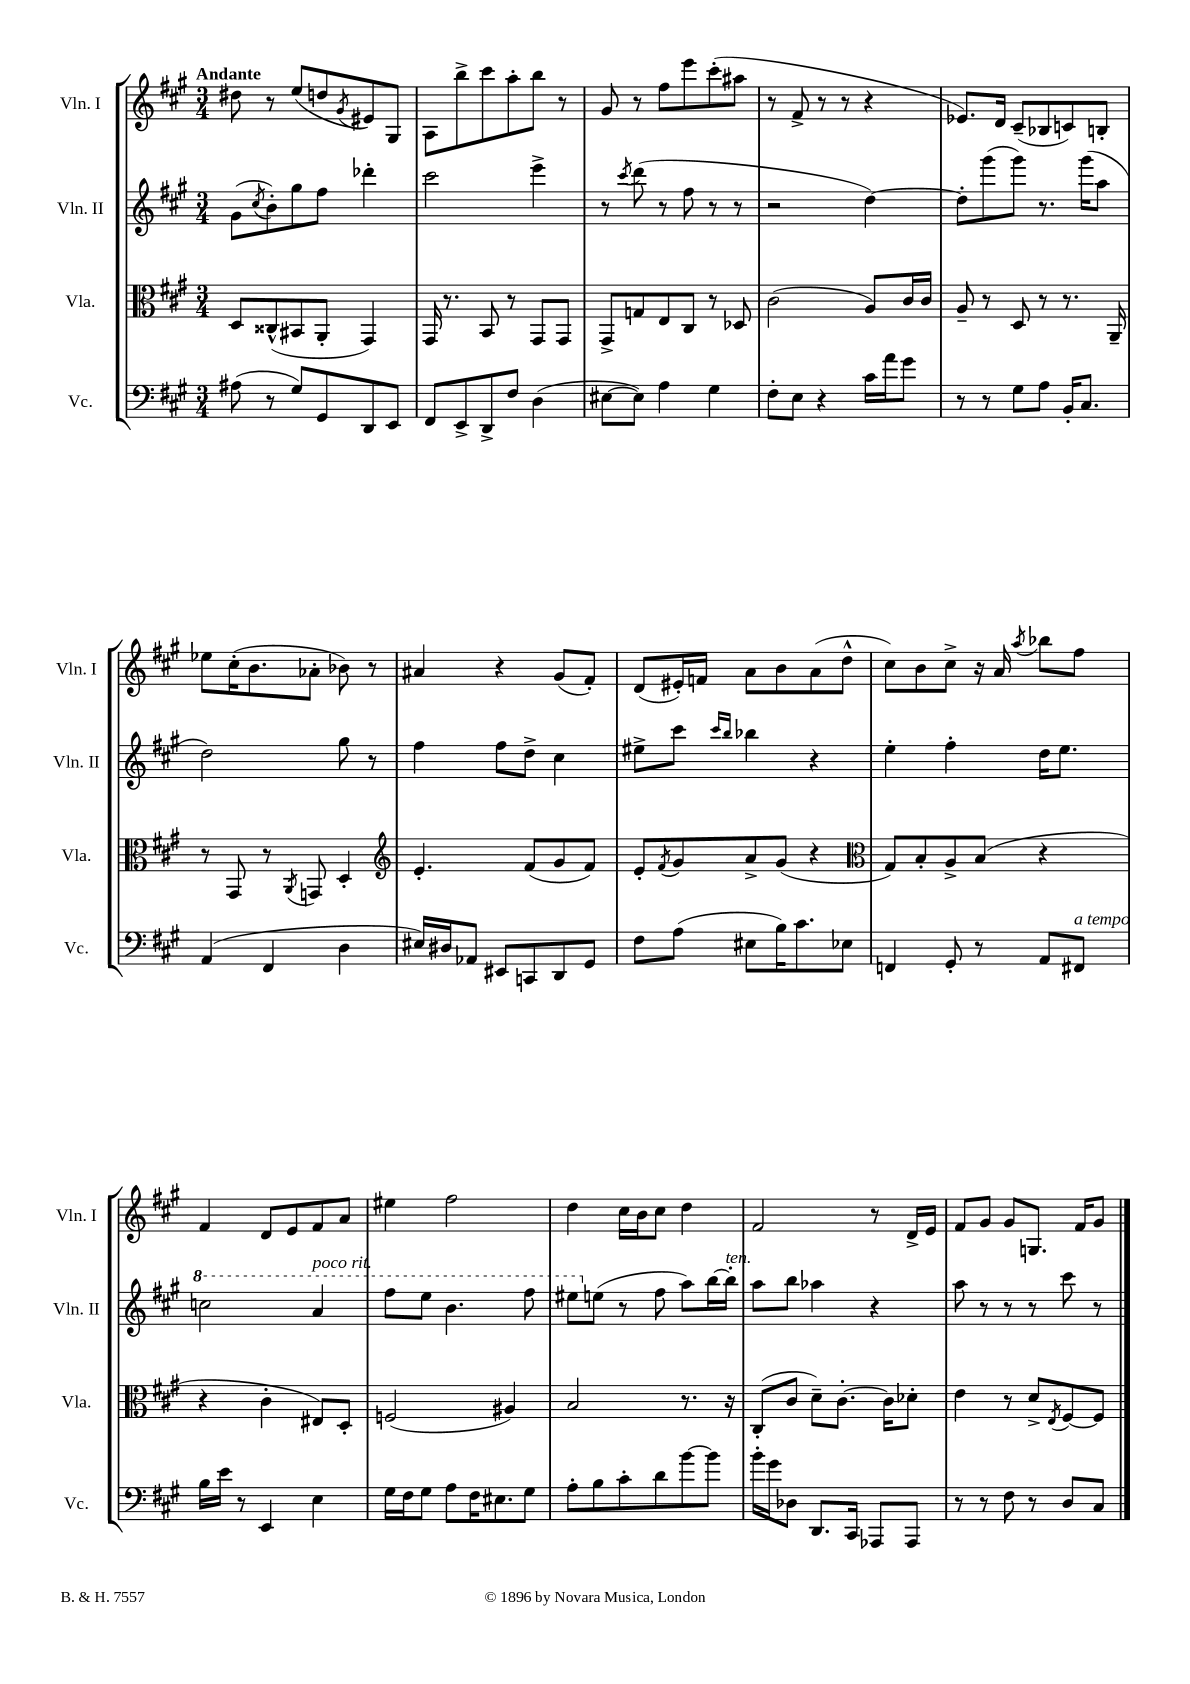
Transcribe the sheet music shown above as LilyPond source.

<<
\new StaffGroup <<
\new Staff = "s0" \with { instrumentName = "Vln. I" shortInstrumentName = "Vln. I" } {
    \clef treble \key a \major \numericTimeSignature \time 3/4 \tempo "Andante"
    dis''8 r8 e''8( d''8 \acciaccatura { gis'8 } eis'8) gis8 |
    a8 b''8-> cis'''8 a''8-. b''8 r8 |
    gis'8 r8 fis''8 e'''8 cis'''8-.( ais''8 |
    r8 fis'8-> r8 r8 r4 |
    ees'8.) d'16 cis'8--( bes8 c'8) b8-. |
    ees''8 cis''16-.( b'8. aes'8-. bes'8) r8 |
    ais'4 r4 gis'8( fis'8-.) |
    d'8( eis'16-.) f'16 a'8 b'8 a'8( d''8-^ |
    cis''8) b'8 cis''8-> r16 a'16 \acciaccatura { a''8 } bes''8 fis''8 |
    fis'4 d'8 e'8 fis'8 a'8 |
    eis''4 fis''2 |
    d''4 cis''16 b'16 cis''8 d''4 |
    fis'2 r8 d'16-> e'16 |
    fis'8 gis'8 gis'8 g8. fis'16 gis'8 \bar "|." |
}
\new Staff = "s1" \with { instrumentName = "Vln. II" shortInstrumentName = "Vln. II" } {
    \clef treble \key a \major \numericTimeSignature \time 3/4
    gis'8( \acciaccatura { cis''8 } b'8-.) gis''8 fis''8 des'''4-. |
    cis'''2 e'''4-> |
    r8 \acciaccatura { cis'''8 } d'''8( r8 fis''8 r8 r8 |
    r2 d''4~) |
    d''8-. gis'''8( gis'''8) r8. gis'''16( a''8 |
    d''2) gis''8 r8 |
    fis''4 fis''8 d''8-> cis''4 |
    eis''8-> cis'''8 \grace { cis'''16 b''16 } bes''4 r4 |
    e''4-. fis''4-. d''16 e''8. |
    \ottava #1 c'''2 a''4^\markup { \italic "poco rit." } |
    fis'''8 e'''8 b''4. fis'''8 |
    eis'''8 \ottava #0 e''!8( r8 fis''8 a''8) b''16~ b''16-.^\markup { \italic "ten." } |
    a''8 b''8 aes''4 r4 |
    a''8 r8 r8 r8 cis'''8 r8 \bar "|." |
}
\new Staff = "s2" \with { instrumentName = "Vla." shortInstrumentName = "Vla." } {
    \clef alto \key a \major \numericTimeSignature \time 3/4
    d8 cisis8-^( bis,8 a,8-. gis,4) |
    gis,16 r8. b,8 r8 gis,8 gis,8 |
    gis,8-> g8 e8 cis8 r8 des8 |
    cis'2( a8) cis'16 cis'16 |
    a8-- r8 d8 r8 r8. a,16-- |
    r8 gis,8 r8 \acciaccatura { a,8 } g,8 d4-. |
    \clef treble e'4.-. fis'8( gis'8 fis'8) |
    e'8-. \acciaccatura { fis'8 } gis'8 a'8-> gis'8( r4 |
    \clef alto gis8) b8-. a8-> b8( r4 |
    r4 cis'4-. eis8) d8-. |
    f2( ais4) |
    b2 r8. r16 |
    cis8-.( cis'8 d'8--) cis'8.~-. cis'16 des'8-. |
    e'4 r8 d'8-> \acciaccatura { e8 } fis8~ fis8 \bar "|." |
}
\new Staff = "s3" \with { instrumentName = "Vc." shortInstrumentName = "Vc." } {
    \clef bass \key a \major \numericTimeSignature \time 3/4
    ais8( r8 gis8) gis,8 d,8 e,8 |
    fis,8 e,8-> d,8-> fis8 d4( |
    eis8~ eis8) a4 gis4 |
    fis8-. e8 r4 cis'16 a'16 gis'8 |
    r8 r8 gis8 a8 b,16-. cis8. |
    a,4( fis,4 d4 |
    eis16) dis16 aes,8 eis,8 c,8 d,8 gis,8 |
    fis8 a8( eis8 b16) cis'8. ees8 |
    f,4 gis,8-. r8 a,8 fis,8^\markup { \italic "a tempo" } |
    b16 e'16 r8 e,4 e4 |
    gis16 fis16 gis8 a8 fis16 eis8. gis8 |
    a8-. b8 cis'8-. d'8 b'8~ b'8 |
    b'16-. gis'16 des8 d,8. cis,16 aes,,8 aes,,8 |
    r8 r8 fis8 r8 d8 cis8 \bar "|." |
}
>>
>>
\layout { \context { \Score \remove "Bar_number_engraver" } }
